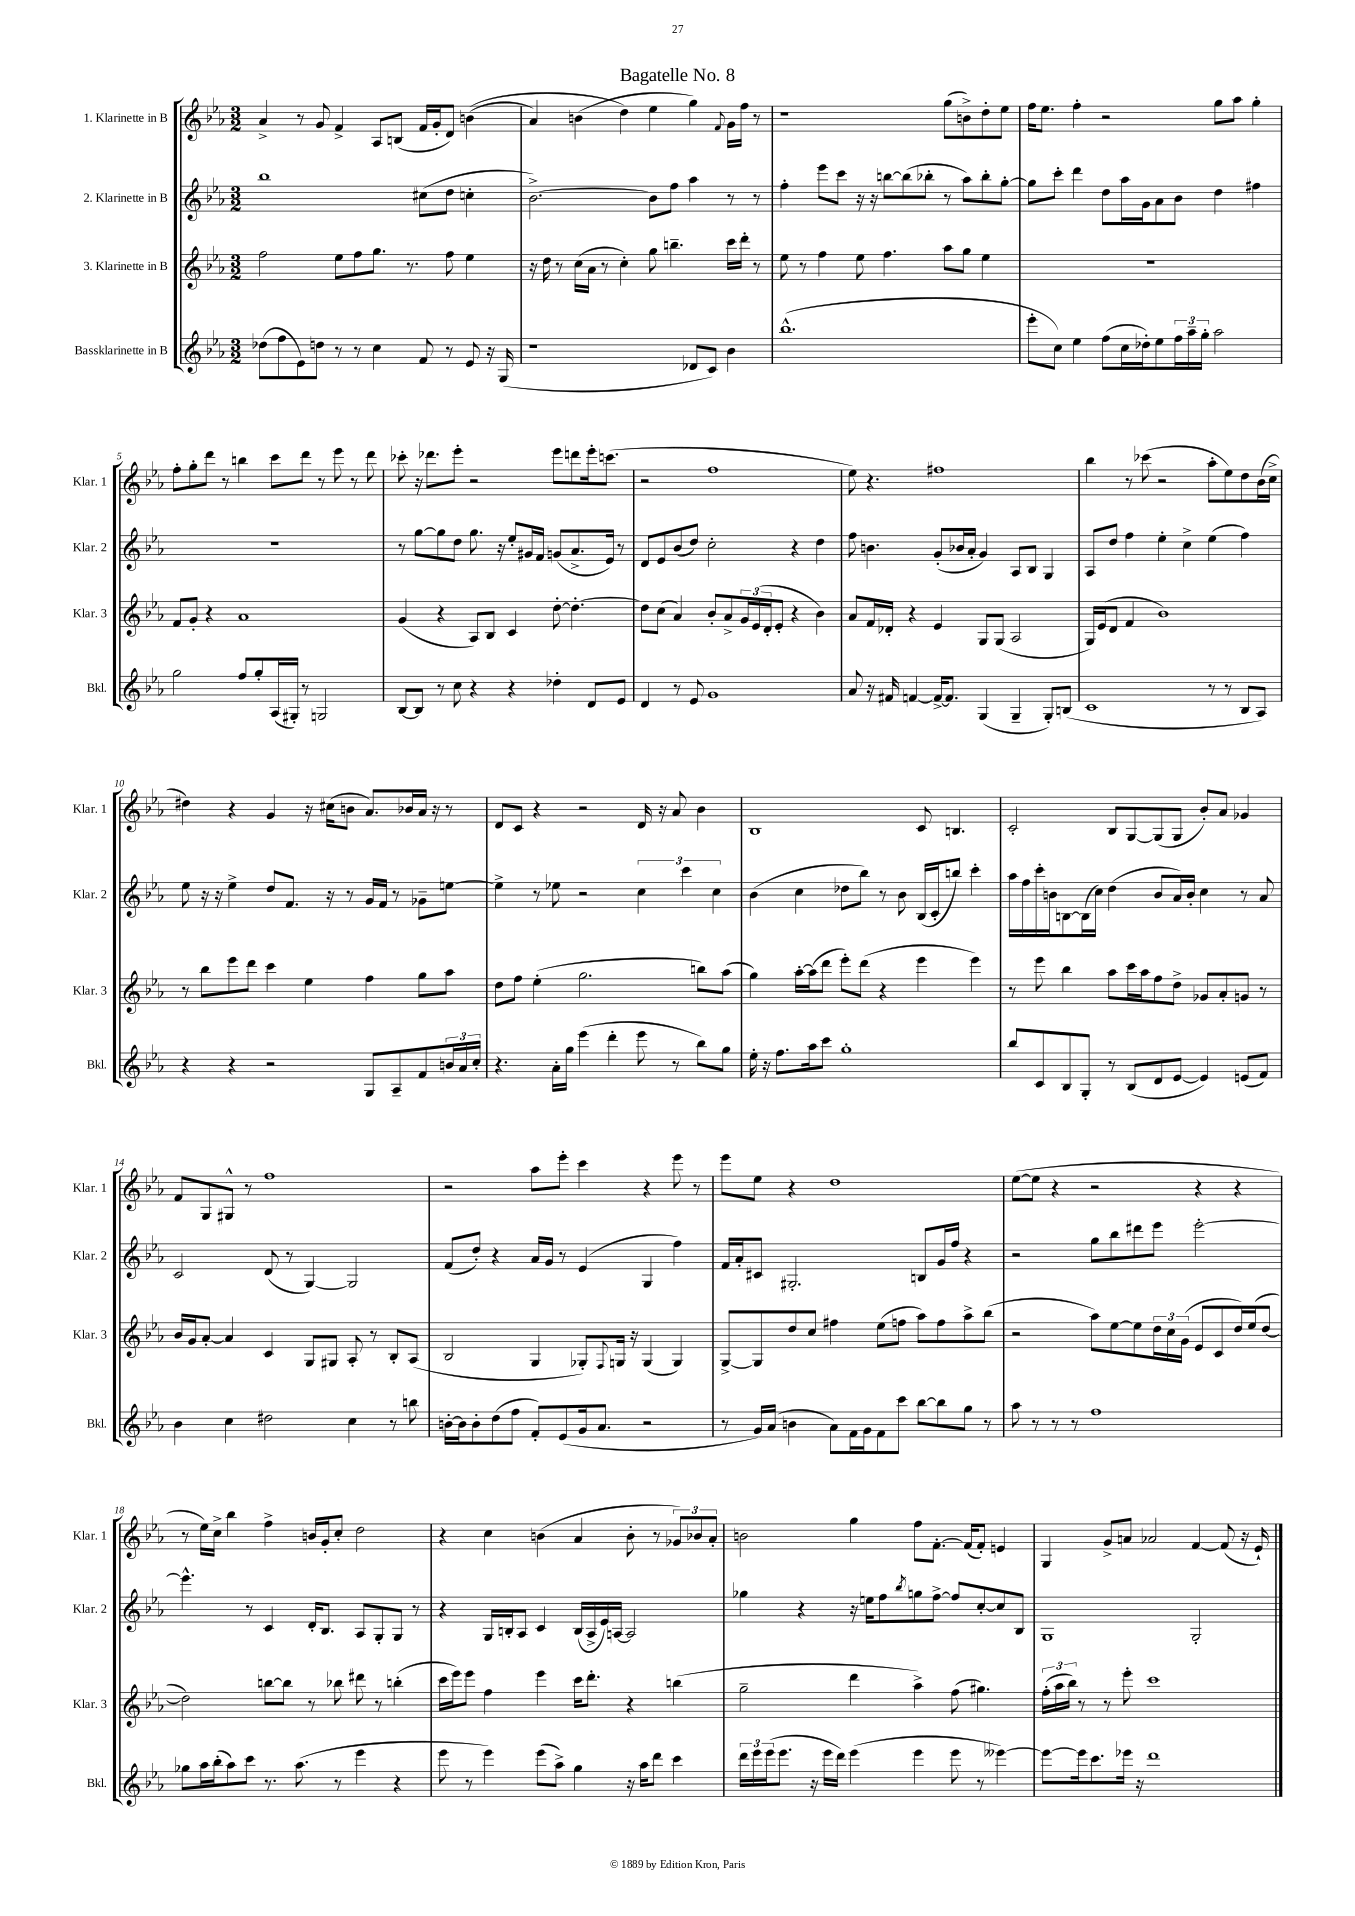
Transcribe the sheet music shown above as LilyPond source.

\header { title = "Bagatelle No. 8" }
<<
\new StaffGroup <<
\new Staff = "s0" \with { instrumentName = "1. Klarinette in B" shortInstrumentName = "Klar. 1" } {
    \clef treble \key ees \major \numericTimeSignature \time 3/2
    aes'4-> r8 g'8 f'4-> aes8 b8( f'16 g'16-. d'8) b'4(\( |
    aes'4) b'4( d''4\) ees''4 g''4) \appoggiatura { f'8 } g'16 f''16 r8 |
    r1 g''8( b'8->) d''8-. ees''8 |
    f''16 ees''8. f''4-. r2 g''8 aes''8 g''4-. |
    f''8-. g''8-. d'''8 r8 b''4 c'''8 d'''8 r8 ees'''8 r8 d'''8 |
    ces'''8-. r16 des'''8. ees'''8-. r2 ees'''8 d'''8 ees'''16-. c'''8.( |
    r2 f''1 |
    ees''8) r4. fis''1 |
    bes''4 r8 ces'''8( r2 aes''8-. ees''8) d''8 bes'16( c''16-> |
    dis''4) r4 g'4 r16 cis''16( b'8 aes'8.) bes'16 aes'16 r16 r8 |
    d'8 c'8 r4 r2 d'16 r16 aes'8 bes'4 |
    bes1 c'8 b4. |
    c'2-. bes8 g8~ g8( g8 bes'8-.) aes'8 ges'4 |
    f'8 g8 gis8-^ r8 f''1 |
    r2 aes''8 ees'''8-. c'''4 r4 ees'''8 r8 |
    ees'''8 ees''8 r4 d''1 |
    ees''8~( ees''8 r4 r2 r4 r4 |
    r8 ees''16) c''16-> bes''4 f''4-> b'16 g'16-. c''8-. d''2 |
    r4 c''4 b'4( aes'4 b'8-. r8 \tuplet 3/2 { ges'8) bes'8 aes'8-. } |
    b'2 g''4 f''8 f'8.~-. f'16( f'8-.) e'4 |
    g4 g'8-> a'8 aes'2 f'4~ f'8( r16 ees'16-!) \bar "|." |
}
\new Staff = "s1" \with { instrumentName = "2. Klarinette in B" shortInstrumentName = "Klar. 2" } {
    \clef treble \key ees \major \numericTimeSignature \time 3/2
    bes''1 cis''8( d''8 c''4-. |
    bes'2.~->) bes'8 f''8 aes''4 r8 r8 |
    f''4-. ees'''8 c'''8 r16 r16 b''8~ b''8( bes''8-. r8 aes''8) bes''8-. g''8~-. |
    g''8 c'''8-. d'''4 d''8 aes''16 g'16 aes'8 bes'8 d''4 fis''4 |
    R1. |
    r8 g''8~ g''8 d''8 g''8. r16 ees''8-. gis'16 f'16 g'8( aes'8.-> ees'16) r8 |
    d'8 ees'8 bes'8( d''8) c''2-. r4 d''4 |
    f''8 b'4. g'8-.( bes'16 aes'16-. g'4) aes8 bes8 g4 |
    aes8 d''8 f''4 ees''4-. c''4-> ees''4( f''4) |
    ees''8 r16 r16 ees''4-> d''8 f'8. r16 r8 g'16 f'16 r8 ges'8-- e''8~ |
    e''4-> r8 ees''8 r2 \tuplet 3/2 { c''4 c'''4 c''4 } |
    bes'4( c''4 des''8 bes''8) r8 bes'8 bes16( c'16-. b''8) c'''4-. |
    aes''16 f''16 c'''16-. b'16 b8~ b16( c''16) d''4( b'8 aes'16) b'16-. c''4 r8 aes'8 |
    c'2 d'8( r8 g4~) g2 |
    f'8( d''8-.) r4 aes'16 g'16 r8 ees'4( g4 f''4) |
    f'16 aes'16-. cis'8 gis2.-. b8 g'16 f''16 r4 |
    r2 g''8 bes''8 dis'''8 ees'''8 ees'''2~-. |
    ees'''4.-^ r8 c'4 d'16-. bes8. aes8 g8-. g8 r8 |
    r4 g16 b16-. aes8 c'4 b16( aes16-> ees'16) a16~ a2 |
    ges''4 r4 r16 e''16 f''8 \acciaccatura { bes''8 } g''8 f''8~-> f''8 c''8~-. c''8 bes8 |
    g1 g2-. \bar "|." |
}
\new Staff = "s2" \with { instrumentName = "3. Klarinette in B" shortInstrumentName = "Klar. 3" } {
    \clef treble \key ees \major \numericTimeSignature \time 3/2
    f''2 ees''8 f''8 g''8. r8. f''8 ees''4 |
    r16 d''16 r8 c''16( aes'16 r8 c''4-.) g''8 b''4.-- c'''16 d'''16-. r8 |
    ees''8 r8 f''4 ees''8 f''4. aes''8 g''8 ees''4 |
    R1. |
    f'8 g'8-. r4 aes'1 |
    g'4( r4 aes8) bes8 c'4 d''8~-. d''4.~-. |
    d''8 c''8( aes'4) bes'8-. aes'8-> \tuplet 3/2 { g'16 ees'16( d'16-. } ees'8-. r4 bes'4) |
    aes'8 f'16 des'16-. r4 ees'4 g8 g8( aes2 |
    g16) ees'16( d'8 f'4 bes'1) |
    r8 bes''8 ees'''8 d'''8 c'''4 ees''4 f''4 g''8 aes''8 |
    d''8 f''8 ees''4-.( g''2. b''8) aes''8( |
    g''4) aes''16~-. aes''16( d'''8 ees'''8-.) d'''8( r4 ees'''4 ees'''4) |
    r8 ees'''8 bes''4 aes''8 c'''16 aes''16 f''8 d''8-> ges'8 aes'8-. g'8 r8 |
    bes'16 g'16 aes'8~-. aes'4 c'4 g8 gis8 aes8-. r8 bes8-. aes8( |
    bes2 g4 ges8-.) \appoggiatura { f8 } g16 r16 g4( g4) |
    g8~-> g8 d''8 c''8 fis''4 ees''8( f''8 aes''8) f''8 aes''8-> bes''8( |
    r2 aes''8) ees''8~ ees''8 \tuplet 3/2 { d''16 c''16 g'16( } ees'8 c'8 d''16) ees''16( d''8~ |
    d''2) b''8~ b''8 r8 bes''8 dis'''8 r8 b''4-.( |
    c'''16 ees'''16) ees'''8 f''4 ees'''4 c'''16 d'''8.-. r4 b''4( |
    g''2-- d'''4 aes''4->) f''8( gis''4.) |
    \tuplet 3/2 { f''16-.( aes''16 bes''16) } r8 r8 ees'''8-. c'''1 \bar "|." |
}
\new Staff = "s3" \with { instrumentName = "Bassklarinette in B" shortInstrumentName = "Bkl." } {
    \clef treble \key ees \major \numericTimeSignature \time 3/2
    des''8( f''8 ees'8) d''8 r8 r8 c''4 f'8 r8 ees'8 r16 g16( |
    r1 des'8 c'8) bes'4 |
    bes''1.-^( |
    ees'''8-. c''8) ees''4 f''8( c''16 des''16-.) ees''8 \tuplet 3/2 { f''16 aes''16-- g''16-. } aes''2 |
    g''2 f''8 g''8-. aes16( gis16-.) r8 g2 |
    bes8~ bes8 r8 c''8 r4 r4 des''4-. d'8 ees'8 |
    d'4 r8 ees'8 g'1 |
    aes'8 r16 fis'16 f'4~ f'16~-> f'8. g4( g4-- g8-.) b8( |
    c'1 r8 r8 bes8 aes8) |
    r4 r4 r2 g8 aes8-- f'8 \tuplet 3/2 { b'16 aes'16 c''16-. } |
    r4. aes'16-. g''16 ees'''4( d'''4-. ees'''8 r8 bes''8) g''8 |
    ees''16-. r16 f''8. aes''16 c'''8 g''1-. |
    bes''8 c'8 bes8 g8-. r8 bes8( d'8 ees'8~ ees'4) e'8( f'8) |
    bes'4 c''4 dis''2 c''4 r8 b''8 |
    b'16~-. b'16 b'8-. d''8( f''8 f'8-.) ees'8( g'16 aes'8. r2 |
    r8 g'16) aes'16( b'4 aes'8) f'16 g'16 f'8 c'''8 bes''8~ bes''8 g''8 r8 |
    aes''8 r8 r8 r8 f''1 |
    ges''8 aes''16 bes''16-.( aes''8) c'''8 r8. aes''8.( r8 ees'''4 r4 |
    ees'''8 r8 ees'''4) ees'''8( aes''8->) g''4 r16 aes''16 d'''8 c'''4 |
    \tuplet 3/2 { d'''16 ees'''16 ees'''16( } ees'''8. r16 ees'''16 d'''16) ees'''4( ees'''4 ees'''8 r8 eeses'''4~) |
    eeses'''8~ eeses'''16 c'''8. ees'''16 r16 d'''1 \bar "|." |
}
>>
>>
